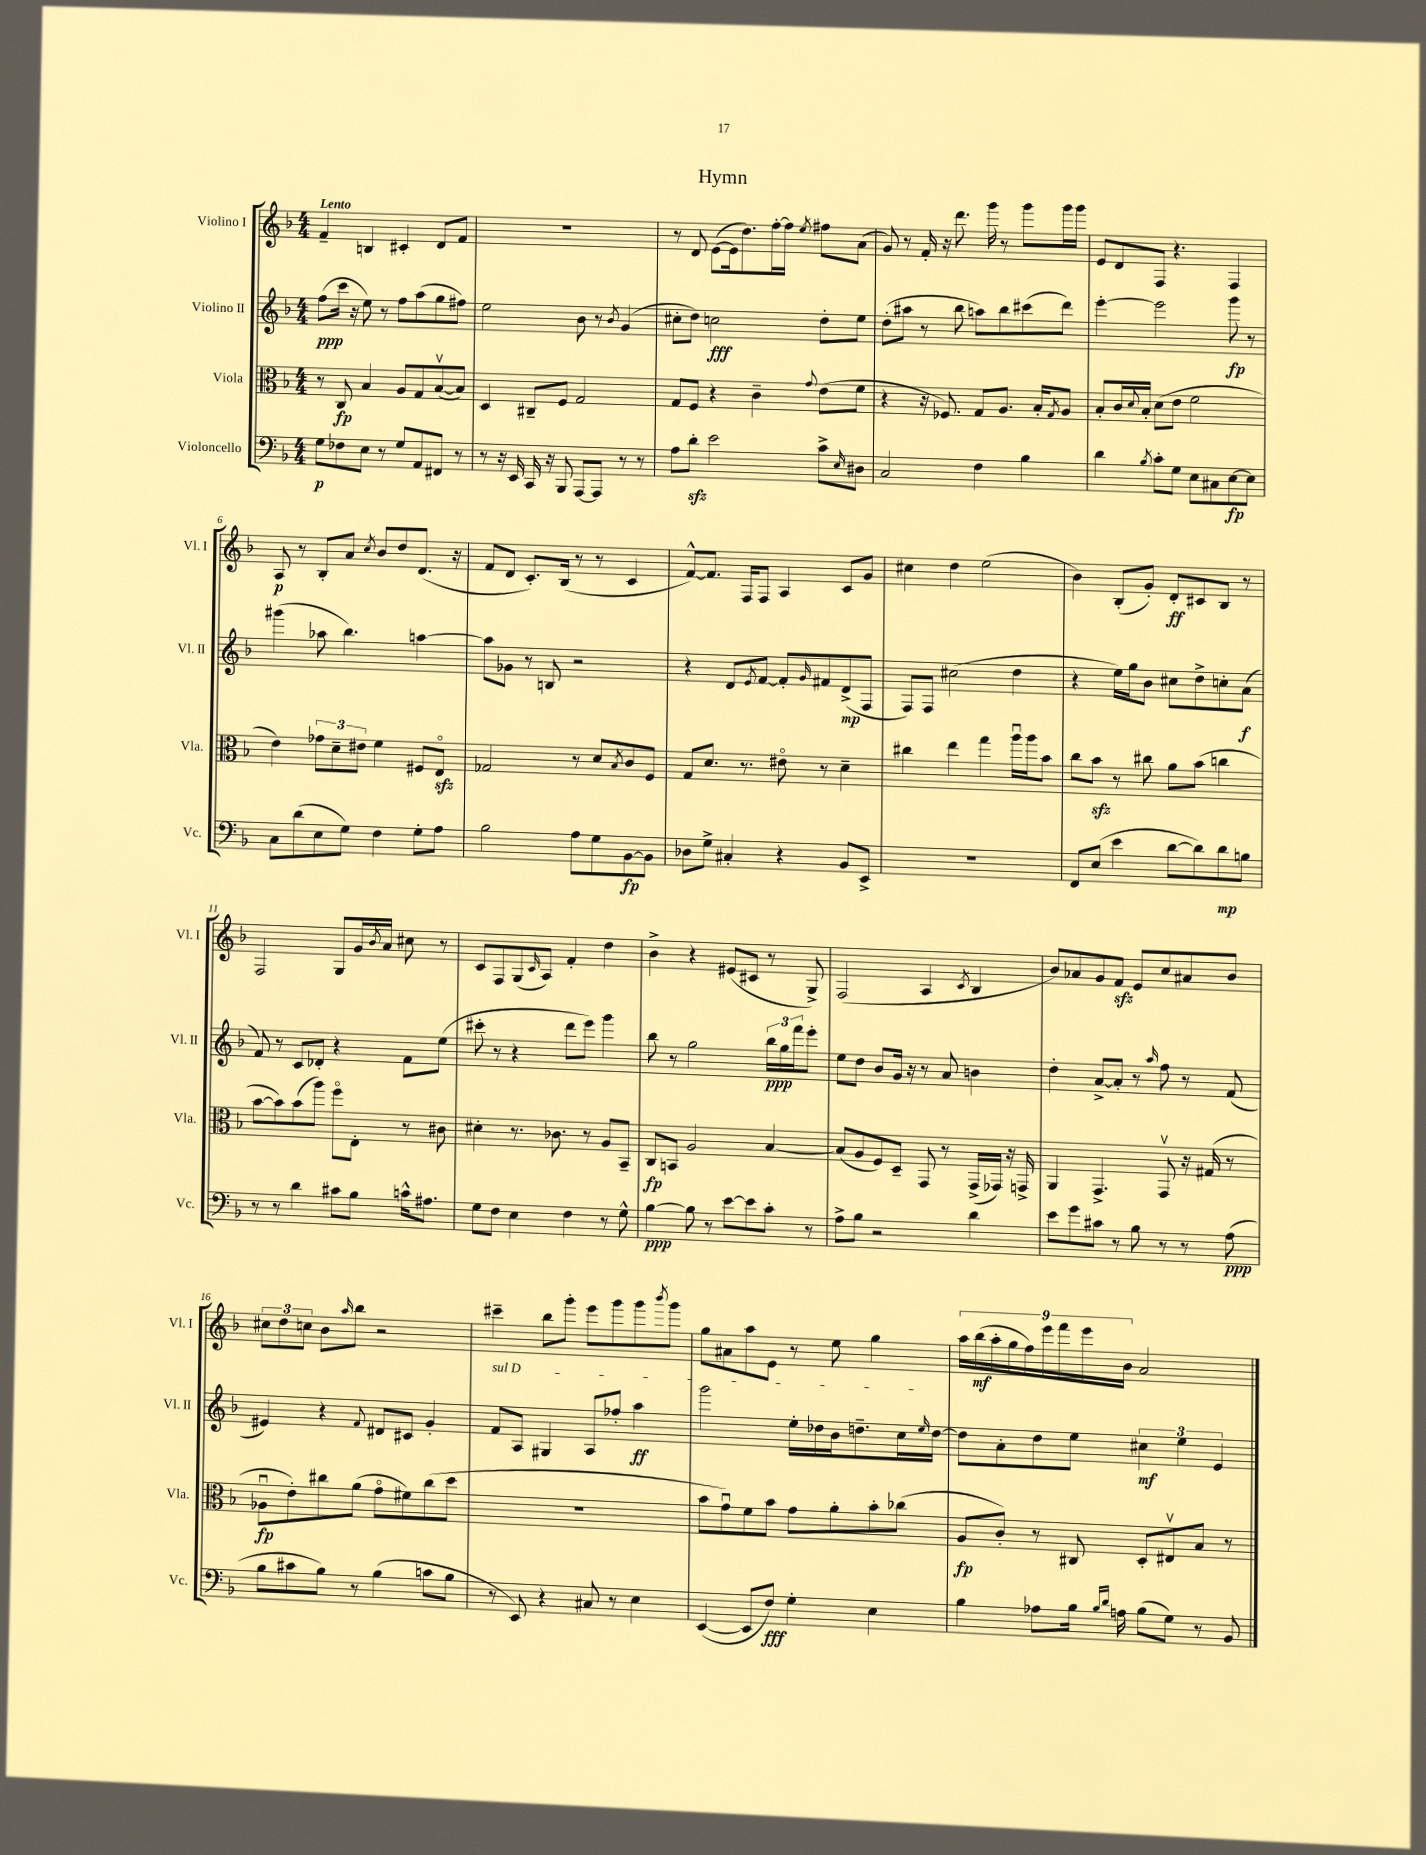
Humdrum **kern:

**kern	**kern	**kern	**kern
*staff4	*staff3	*staff2	*staff1
*clefF4	*clefC3	*clefG2	*clefG2
*k[b-]	*k[b-]	*k[b-]	*k[b-]
*M4/4	*M4/4	*M4/4	*M4/4
8G	8r	(8ff	4f~
8F-	8C	16ccc	.
.	.	16r	.
8E	4B-	8ee)	4B
8r	.	8r	.
8G	8A	8ff	4c#'
8AA	8G	(8aa	.
8FF#	([8B-v	8gg	8d
8r	8B-])	8ff#)	8f
=	=	=	=
8r	4D	2ee	1r
16r	.	.	.
16EE	.	.	.
16CC	8C#~	.	.
16r	.	.	.
8BBB-	8F	.	.
[8AAA	2G	8b-	.
8AAA]	.	8r	.
.	.	8qb-	.
8r	.	(4g	.
8r	.	.	.
=	=	=	=
8A	8G	8cc#'	8r
8d'	8F	8dd)	8d
2e	4r	2cc	([8e
.	.	.	16e]
.	.	.	8.dd)
.	4c~	.	.
.	.	.	[16ff'
.	.	.	16ff]
.	8qqg	.	8qee
8c^	(8e	8dd'	8ff#
16qqE	.	.	.
8D#	8f	8ee	(8a
=	=	=	=
2C	4r	(8dd'	8g)
.	.	8aa#	8r
.	16r	8r	16f'
.	8.F-)	.	16r
.	.	8bb-	8.ddd
4F	8G	8aa)	.
.	.	.	16ggg
.	8.A	8bb-	8r
4B-	.	(8ccc#	8ggg
.	16B-'	.	.
.	8qG	.	.
.	8A	8ddd)	16ggg
.	.	.	16ggg
=	=	=	=
4d	8B-'	[4eee'	8e
.	16c	.	8d
.	8qqd	.	.
.	16B-'	.	.
8qB-	.	.	.
8c'	(8d	2eee]	8F
8G	8e	.	4.r
8E	2f	.	.
8C#	.	.	.
[8E	.	8ggg	4F
8E]	.	8r	.
=	=	=	=
8C	4e)	(4ggg#	8A
(8d	.	.	8r
8E	12g-	8aa-	8B-'
.	12d~	.	.
8G)	.	4.bb-)	8a
.	12e#	.	.
.	.	.	8qcc
4F	4f	.	8b-
.	.	.	8dd
8G'	8F#	[4aa	(8.d
8A	8Eo	.	.
.	.	.	16r
=	=	=	=
2B-	2G-	8aa]	8f
.	.	8g-	8d
.	.	8r	8.c')
.	.	8B	.
.	.	.	(16B-
8A	8r	2r	8r
8G	8d	.	8r
.	8qB-	.	.
[8BB-	8c	.	4c
8BB-]	8F	.	.
=	=	=	=
8D-	8G	4r	[8f^^)
8G^	8.d	.	8.f]
4C#'	.	8d	.
.	8.r	.	16F
.	.	8qe	.
.	.	[8f	8F
4r	8e#o	8f']	4A
.	.	16qqg	.
.	8r	8f#	.
8BB-	4d~	(8d^	8c
8EE^	.	8F	8g
=	=	=	=
1r	4cc#	8F)	4cc#
.	.	8F	.
.	4ee	(2cc#	4dd
.	4gg	.	(2ee
.	16aau	4dd	.
.	16aa	.	.
.	8b-	.	.
=	=	=	=
8FF	8cc	4r	4b-)
(8E	8b-	.	.
4e	8r	16ee)	(8B-'
.	.	16gg	.
.	8cc#	8b-	8g')
[8d	8a	8cc#	8d'
8d])	(8b-	8dd^	8c#
8d	4cc	8cc'	8B-
8B	.	(8a	8r
=	=	=	=
8r	[8b-	8f)	2F
8r	8b-])	8r	.
4d	(8b-	8c	.
.	8aa)	8d-'	.
8c#	8ffo	4r	8G
8B-	8E'	.	16g
.	.	.	8qb-
.	.	.	16a
16c^^	8r	8f	8cc#
8.A#	.	.	.
.	8c#	(8ee	8r
=	=	=	=
8G	4d#'	8ccc#'	8c
8F	.	8r	8F
4E	8.r	4r	(8G
.	.	.	16qqc
.	.	.	8A)
.	8.c-	.	.
4F	.	8ddd	4f'
.	8r	8eee)	.
8r	8A	4ggg	4dd
8G^^	8BB-~	.	.
=	=	=	=
[4B-	8C	8bb-	4b-^
.	8BB	8r	.
8B-]	2A	2gg	4r
8r	.	.	.
[8e	.	.	(8e#
8e]	.	.	8c#
8c'	[4B-	24bb-	8r
.	.	24gg	.
.	.	24fff	.
8r	.	8eee'	8G^)
=	=	=	=
8A^	(8B-]	8ee	(2F
8B-	8A	8dd	.
2r	8F)	8b-	.
.	8D~	16g	.
.	.	16r	.
.	8GG	8r	4A
.	8r	8a	.
.	.	.	8qc
4d	(16GG^	4b	4B-
.	16GG-)	.	.
.	16r	.	.
.	16GG^	.	.
=	=	=	=
8e	4AA	4dd'	8b-)
8g	.	.	8a-
8c#	4.GG^	[8a^	8g
8r	.	8a']	8f
8B-	.	8r	8e
.	.	16qqaa	.
8r	8GGv	8ff	8cc
8r	16r	8r	8a#
.	(16G#	.	.
(8A	8r	(8f	8b-
=	=	=	=
8B-	8A-u	4e#)	12cc#
.	.	.	12dd
8c#	8e')	.	.
.	.	.	12cc
8B-)	8cc#	4r	8b-
.	.	.	16qqaa
8r	(8a	.	8bb-
.	.	8qqf	.
(4B-	8go	8d#	2r
.	8f#)	8c#	.
8c	(8cc#	4g'	.
8B-	8dd	.	.
=	=	=	=
8r	1r	8f	4ccc#~
8EE)	.	8A	.
4r	.	4G#	8bb-
.	.	.	8ggg'
8C#	.	8A	8eee
8r	.	8ff-'	8ggg
4E	.	4aa	8ggg
.	.	.	8qbbb-
.	.	.	8ggg
=	=	=	=
([4EE	8b-	2ggg	8gg
.	8gu)	.	8a#
8EE]	8f	.	8aa
8F)	8b-	.	8e
4G'	8g	16ee'	8r
.	.	16dd-	.
.	8a'	16b-	8ee
.	.	8.dd~	.
4E	8b-'	.	4gg
.	(8cc-	16cc	.
.	.	16qqee	.
.	.	[16dd	.
=	=	=	=
4B-	8A	8dd]	18aa
.	.	.	(18bb-
.	.	.	18aa'
.	8c')	8a'	.
.	.	.	18gg
.	.	.	18ff)
8A-	8r	8dd	.
.	.	.	18eee
.	.	.	18fff
16B-	8C#	8ee	.
.	.	.	18eee
16qqB-	.	.	.
16qqd	.	.	.
16A	.	.	.
.	.	.	18b-
(8B-	8D'	6cc#	2a
8G)	8E#v	.	.
.	.	6ee	.
8r	8B-	.	.
.	.	6e	.
8BB-	8r	.	.
==	==	==	==
*-	*-	*-	*-
